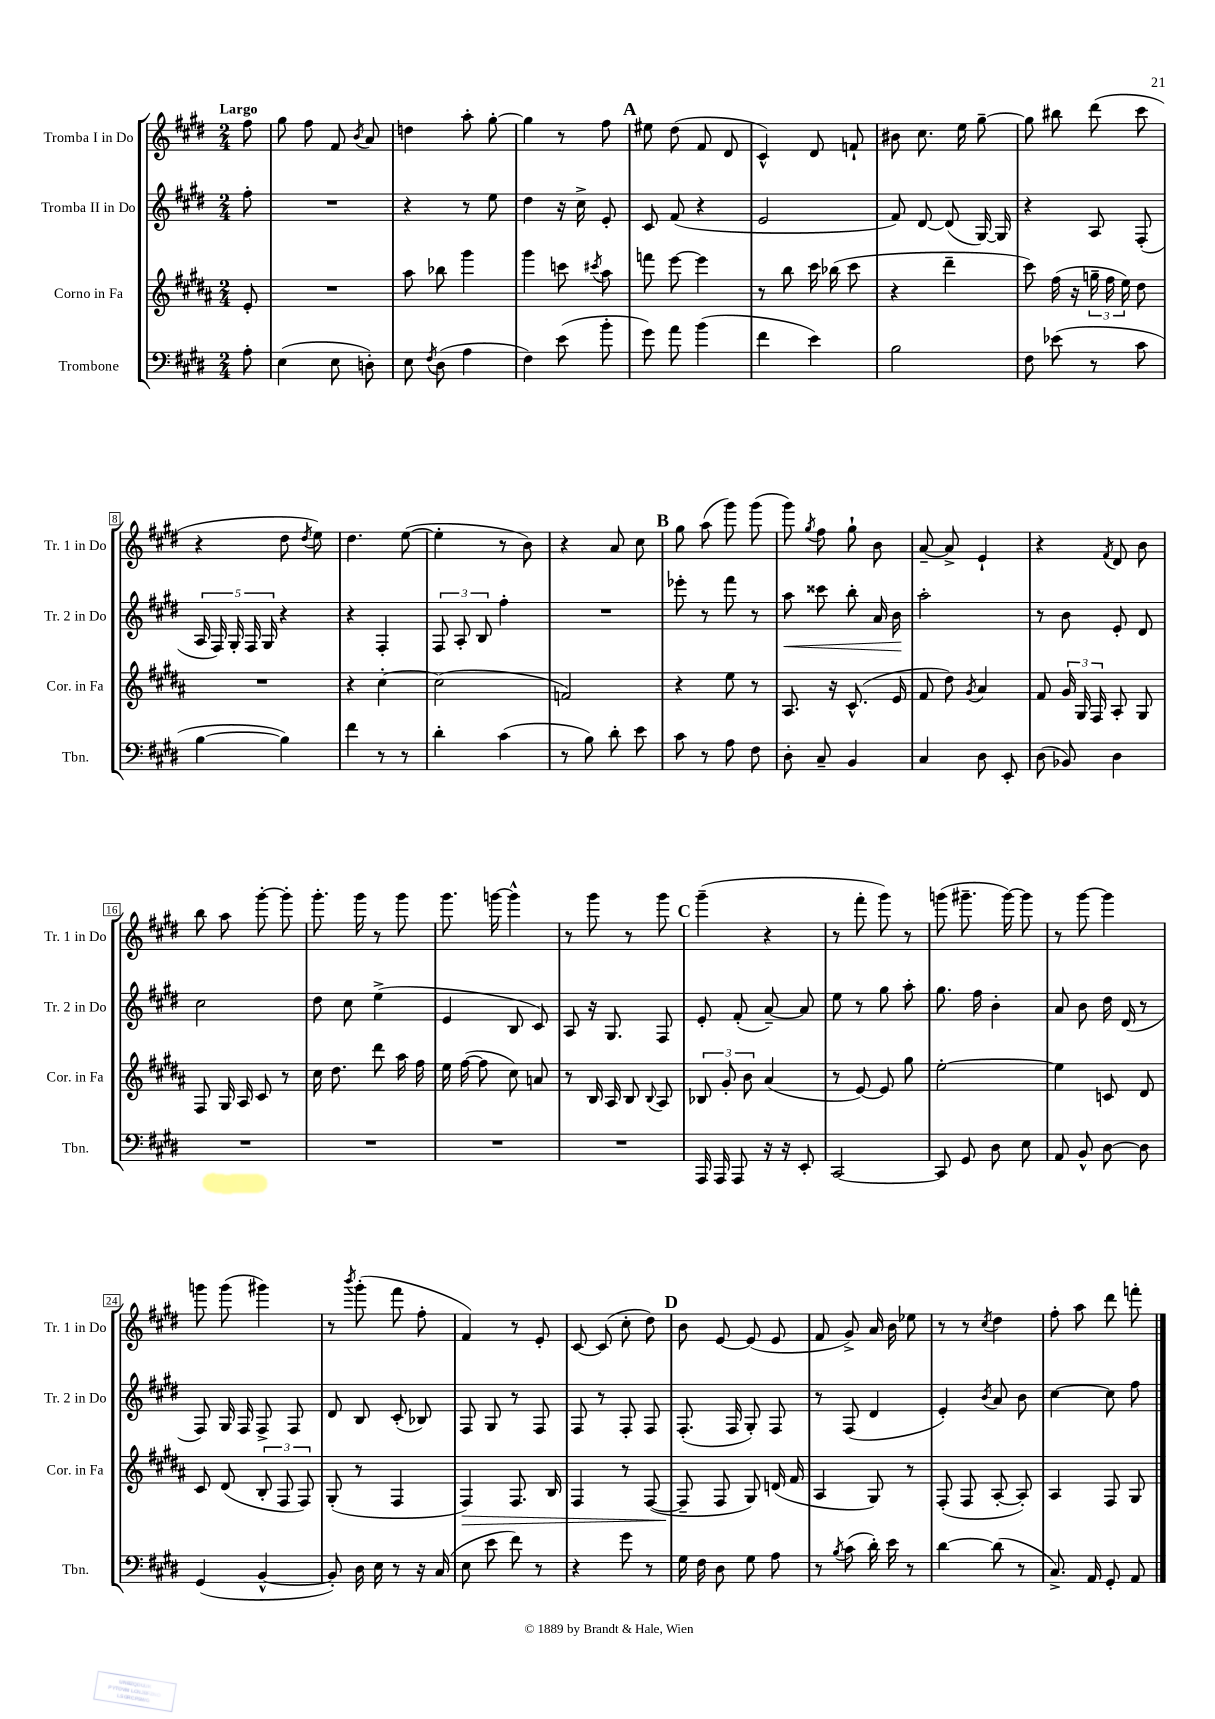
<<
\new StaffGroup <<
\new Staff = "s0" \with { instrumentName = "Tromba I in Do" shortInstrumentName = "Tr. 1 in Do" } {
    \clef treble \key e \major \numericTimeSignature \time 2/4 \partial 8 \tempo "Largo"
    \autoBeamOff fis''8 |
    gis''8 fis''8 fis'8 \acciaccatura { b'8 } a'8 |
    d''4 a''8-. gis''8~-. |
    gis''4 r8 fis''8 |
    \mark \markup { \bold "A" } eis''8 dis''8( fis'8 dis'8 |
    cis'4-^) dis'8 f'8-! |
    bis'8 cis''8. e''16 gis''8~-- |
    gis''8 bis''8 dis'''8( cis'''8 |
    r4 dis''8 \acciaccatura { dis''8 } e''8) |
    dis''4. e''8~( |
    e''4-. r8 b'8) |
    r4 a'8 cis''8 |
    \mark \markup { \bold "B" } gis''8 a''8( gis'''8) gis'''8( |
    gis'''8) \acciaccatura { gis''8 } fis''8 gis''8-! b'8 |
    a'8~-- a'8-> e'4-! |
    r4 \acciaccatura { fis'8 } dis'8 b'8 |
    b''8 a''8 gis'''8~-. gis'''8-. |
    gis'''8.-. gis'''16 r8 gis'''8 |
    gis'''8. g'''16~ g'''4-^ |
    r8 gis'''8 r8 gis'''8 |
    \mark \markup { \bold "C" } gis'''4--( r4 |
    r8 fis'''8-. gis'''8) r8 |
    g'''8( gis'''8.-- gis'''16~) gis'''8 |
    r8 gis'''8~ gis'''4 |
    g'''8 g'''8( gis'''4) |
    r8 \acciaccatura { b'''8 } gis'''8-.( fis'''8 fis''8-. |
    fis'4) r8 e'8-. |
    cis'8~ cis'8( cis''8-. dis''8) |
    \mark \markup { \bold "D" } b'8 e'8~ e'8( e'8 |
    fis'8 gis'8->) a'16 b'16 ees''8 |
    r8 r8 \acciaccatura { cis''8 } dis''4 |
    fis''8-. a''8 dis'''8 f'''8-. \bar "|." |
}
\new Staff = "s1" \with { instrumentName = "Tromba II in Do" shortInstrumentName = "Tr. 2 in Do" } {
    \clef treble \key e \major \numericTimeSignature \time 2/4 \partial 8
    \autoBeamOff fis''8-. |
    R2 |
    r4 r8 e''8 |
    dis''4 r16 cis''16-> e'8-. |
    \mark \markup { \bold "A" } cis'8 fis'8( r4 |
    e'2 |
    fis'8) dis'8~ dis'8( gis16~) gis16 |
    r4 a8 fis8-.( |
    \tuplet 5/4 { a16 fis16) gis16-. fis16 gis16 } r4 |
    r4 fis4-. |
    \tuplet 3/2 { fis8 a8-. b8 } fis''4-. |
    R2 |
    \mark \markup { \bold "B" } ees'''8-. r8 fis'''8 r8 |
    a''8\< cisis'''8 b''8-. a'16 b'16\! |
    a''2-. |
    r8 b'8 e'8-. dis'8 |
    cis''2 |
    dis''8 cis''8 e''4->( |
    e'4 b8 cis'8) |
    a8 r16 gis8. fis8 |
    \mark \markup { \bold "C" } e'8-. fis'8-.( a'8~--) a'8 |
    e''8 r8 gis''8 a''8-. |
    gis''8. fis''16 b'4-. |
    a'8 b'8 dis''16 dis'16( r8 |
    fis8) gis16 fis16 fis8-> fis8 |
    dis'8 b8 cis'8-.( bes8) |
    fis8 gis8 r8 fis8 |
    fis8 r8 fis8-. fis8 |
    \mark \markup { \bold "D" } fis8.-.( fis16 gis8-.) fis8 |
    r8 fis8( dis'4 |
    e'4-.) \acciaccatura { b'8 } a'8 b'8 |
    cis''4~ cis''8 fis''8 \bar "|." |
}
\new Staff = "s2" \with { instrumentName = "Corno in Fa" shortInstrumentName = "Cor. in Fa" } {
    \clef treble \key b \major \numericTimeSignature \time 2/4 \partial 8
    \autoBeamOff e'8-. |
    R2 |
    ais''8 bes''8 gis'''4 |
    gis'''4 c'''8 \acciaccatura { cis'''8 } ais''8 |
    \mark \markup { \bold "A" } f'''8 e'''8~ e'''4 |
    r8 b''8 cis'''16 bes''16( cis'''8 |
    r4 dis'''4-- |
    cis'''8) fis''16( r16 \tuplet 3/2 { g''16-- fis''16 e''16) } dis''8 |
    R2 |
    r4 cis''4~-. |
    cis''2( |
    f'2) |
    \mark \markup { \bold "B" } r4 e''8 r8 |
    ais8. r16 cis'8.-^( e'16 |
    fis'8 dis''8) \acciaccatura { gis'8 } ais'4 |
    fis'8 \tuplet 3/2 { gis'16 gis16 fis16 } ais8-. gis8 |
    fis8 gis16 ais16 cis'8 r8 |
    cis''16 dis''8. dis'''8 ais''16 fis''16 |
    e''16 fis''16~( fis''8 cis''8) a'8 |
    r8 b16 ais16 b8 \appoggiatura { b8 } ais8 |
    \mark \markup { \bold "C" } \tuplet 3/2 { bes8 gis'8-. b'8 } ais'4( |
    r8 e'8~) e'8 gis''8 |
    e''2~-. |
    e''4 c'8 dis'8 |
    cis'8 dis'8( \tuplet 3/2 { b8-. fis8 fis8) } |
    gis8-.( r8 fis4 |
    fis4\>) fis8. b16 |
    fis4 r8 fis8~( |
    \mark \markup { \bold "D" } fis8--\! fis8 gis8) d'16( fis'16 |
    ais4 gis8) r8 |
    fis8-.( fis8 ais8~-. ais8-.) |
    ais4 fis8 gis8 \bar "|." |
}
\new Staff = "s3" \with { instrumentName = "Trombone" shortInstrumentName = "Tbn." } {
    \clef bass \key e \major \numericTimeSignature \time 2/4 \partial 8
    \autoBeamOff a8-. |
    e4( e8 d8-.) |
    e8 \acciaccatura { fis8 } dis8( a4 |
    fis4) e'8( b'8-. |
    \mark \markup { \bold "A" } gis'8) a'8 b'4( |
    fis'4 e'4) |
    b2 |
    fis8 ees'8( r8 cis'8 |
    b4~ b4) |
    fis'4 r8 r8 |
    dis'4-. cis'4( |
    r8 b8) dis'8-. e'8 |
    \mark \markup { \bold "B" } cis'8 r8 a8 fis8 |
    dis8-. cis8-- b,4 |
    cis4 dis8 e,8-. |
    dis8( bes,8) dis4 |
    R2 |
    R2 |
    R2 |
    R2 |
    \mark \markup { \bold "C" } a,,16 a,,16 a,,8 r16 r16 e,8-. |
    cis,2~ |
    cis,8 gis,8 dis8 e8 |
    a,8 b,8-^ dis8~ dis8 |
    gis,4( b,4~-^ |
    b,8-.) dis16 e16 r8 r16 cis16( |
    e8 e'8 fis'8) r8 |
    r4 gis'8 r8 |
    \mark \markup { \bold "D" } gis16 fis16 dis8 gis8 a8 |
    r8 \acciaccatura { b8 } cis'8( dis'16-.) e'16 r8 |
    dis'4~ dis'8( r8 |
    cis8.->) a,16 gis,8-. a,8 \bar "|." |
}
>>
>>
\layout { \context { \Score \override BarNumber.stencil = #(make-stencil-boxer 0.1 0.3 ly:text-interface::print) } }
